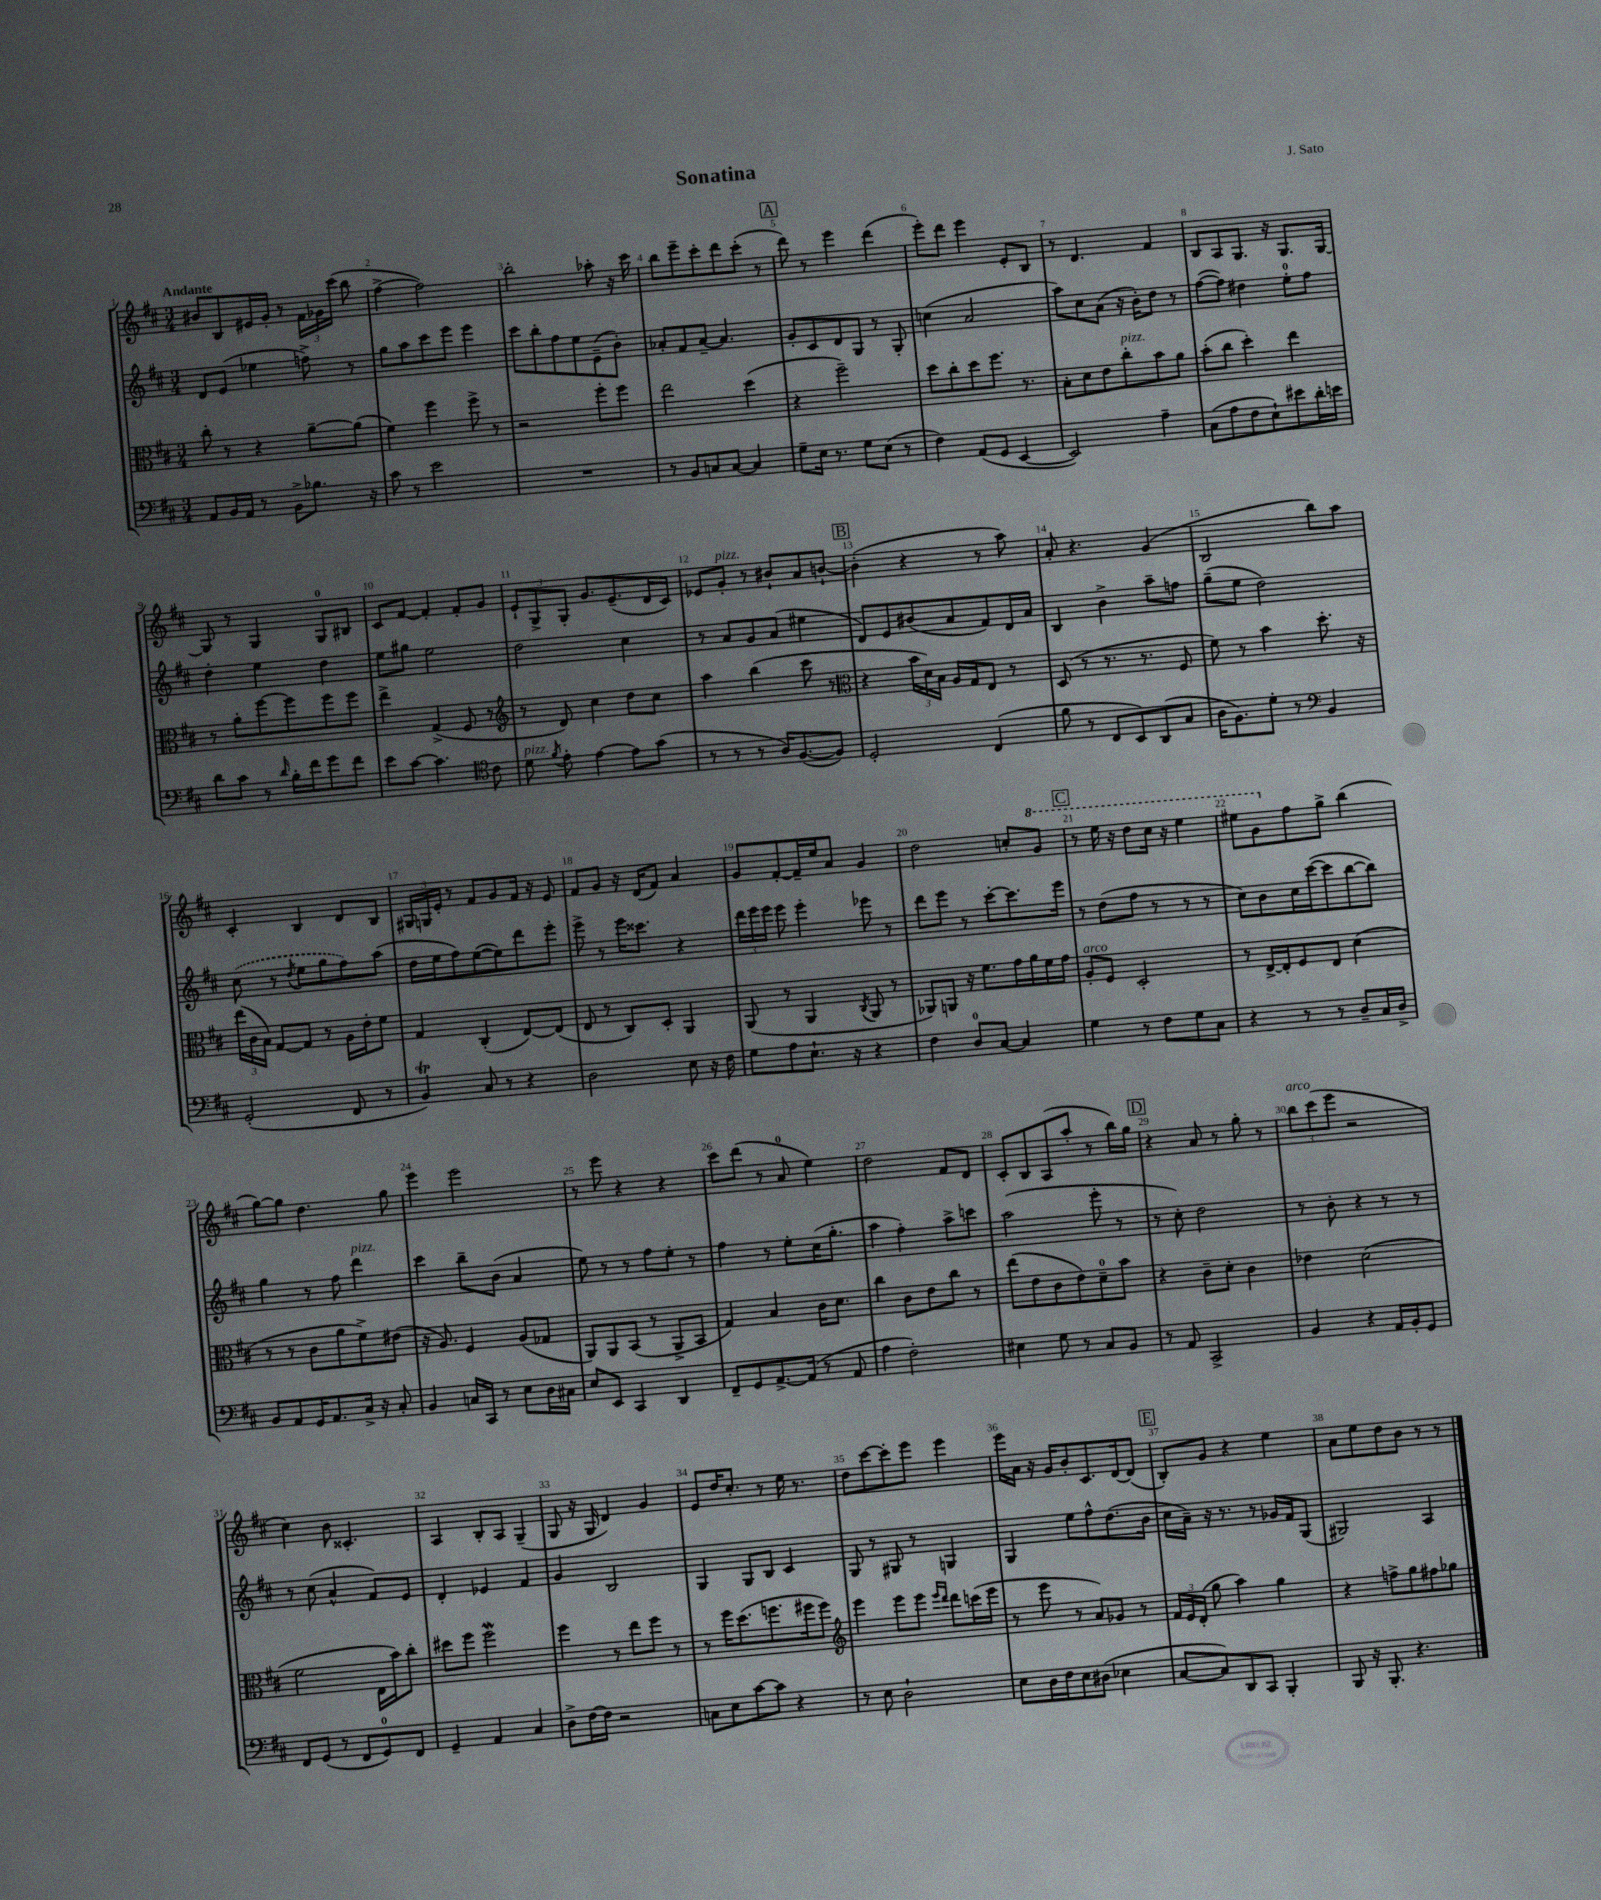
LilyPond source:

\header { title = "Sonatina" composer = "J. Sato" }
<<
\new StaffGroup <<
\new Staff = "s0" {
    \clef treble \key d \major \numericTimeSignature \time 3/4 \tempo "Andante"
    \autoBeamOff bis'8[ b8 eis'16 g'16]-. r8 \tuplet 3/2 { fis'16[ ges'16 cis'''16]( } b''8 |
    fis''4~-> fis''2) |
    b''2-. aes''8-. r16 cis'''16 |
    b''8[ e'''8-- cis'''8-. d'''8 cis'''8]-.( r8 |
    \mark \markup { \box "A" } d'''8) r8 e'''4 d'''4( |
    e'''8[-.) d'''8] e'''4 e'8[-. b8] |
    r8 d'4. fis'4 |
    b8[ a8 g8.] r16 g8.[ g16]~ |
    g8 r8 g4 g8[-0 bis8] |
    cis'8[ fis'8]~ fis'4-. fis'8[-. g'8] |
    \tuplet 3/2 { e'8[-! g8-> g8]-. } g'8.[ e'8.--( d'16 cis'16]) |
    ees'8[ g'8]-.^\markup { \italic "pizz." } r8 bis'8[-! a'8 b'8]~-! |
    \mark \markup { \box "B" } b'4-.( r4 r8 a''8) |
    a'8-. r4. g'4( |
    b2 b''8[) a''8] |
    cis'4-. b4 d'8[ b8] |
    \tuplet 3/2 { gis16[ g16 e'16]-. } r8 fis'8[ g'8 fis'16] r16 e'8 |
    fis'8[ g'8] r16 d'16[( fis'8]) a'4 |
    g'8[ fis'8~-. fis'16-- e''16 a'8] g'4 |
    d''2 c''8[-. \ottava #1 g''8] |
    \mark \markup { \box "C" } r8 e'''16 r16 d'''8[ cis'''16] r16 e'''4 |
    eis'''8[ g''8 \ottava #0 fis''8 g''8]-> b''4( |
    g''8[~) g''8] d''4. g''8 |
    e'''4 e'''2 |
    r8 e'''8 r4 r4 |
    cis'''8[ d'''8]( r8 a'8-0 e''4) |
    d''2 fis'8[ d'8] |
    cis'8[-. b8 a8( a''8]-. r8 b''16[) g''16] |
    \mark \markup { \box "D" } r4 a'8 r8 g''8-. r8 |
    \tuplet 3/2 { b''8[^\markup { \italic "arco" } cis'''8( e'''8] } r2 |
    cis''4) b'8 cisis'4.-. |
    a4 b8[-. a8] g4--( |
    g8 r16 g16 d'4) g'4 |
    e'8[ d''16 cis''8.]-. r8 e''16 r8. |
    d''8[ cis'''8~ cis'''8-. e'''8] e'''4 |
    e'''16[ a'16] r16 g'16[ b'8-. cis'8. d'16~ d'8]( |
    \mark \markup { \box "E" } b8[-.) g'8] r4 e''4 |
    a'8[ e''8 d''8 b'8] r8 r8 \bar "|." |
}
\new Staff = "s1" {
    \clef treble \key d \major \numericTimeSignature \time 3/4
    \autoBeamOff d'8[ e'8]( ees''4 f''8->) r8 |
    g''8[ a''8 cis'''8 e'''8] e'''4 |
    cis'''8[ b''8-. fis''8 e''8 e'8--( b'8]-.) |
    aes'8[-. fis'8 aes'8]~-- aes'4. |
    \mark \markup { \box "A" } g'8[-. cis'8 d'8 g8] r8 g8-. |
    c''4( a'2 |
    a''8[) cis''8 a'8]( r16 b'16[-.) d''8] r8 |
    fis''8[~( fis''8]) dis''4 e''8[-0-. fis''8] |
    d''4-. e''4 d''4 |
    e''8[ gis''8] e''2 |
    d''2 cis''4 |
    r8 a'8[ g'8 a'8]( eis''4 |
    \mark \markup { \box "B" } d'8[) e'8 bis'8( a'8 fis'8) d'16 a'16] |
    b4 b'4-> a''8[-- f''8] |
    g''8[--( e''8] d''2) |
    \once \slurDashed cis''8( r8 \acciaccatura { d''8 } e''8[ g''8 fis''8) a''8]( |
    d''16[ e''16 fis''8) e''8~( e''8) d'''8 e'''8]-. |
    e'''8-> r8 e'''16[ cisis'''8.] r4 |
    \tuplet 3/2 { d'''16[ e'''16 e'''16] } e'''8 e'''4-. ees'''8 r8 |
    d'''8[ e'''8] r8 cis'''8[~-. cis'''8. e'''16] |
    \mark \markup { \box "C" } r8 d''8[( fis''8] r8 r8 r8 |
    cis''8[) b'8 cis''16 cis'''16~( cis'''8 b''8~ b''8]) |
    g''4 r8 fis''8 d'''4^\markup { \italic "pizz." } |
    cis'''4 b''8[-- b'8]( a'4 |
    e''8) r8 r8 fis''8[ e''8]-. r8 |
    fis''4 r8 e''8[-. cis''16( g''8.]-. |
    a''4 fis''4-.) a''8[-> c'''8] |
    a''2( e'''8-. r8 |
    \mark \markup { \box "D" } r8 cis''8-.) d''2 |
    r8 b'8-. r4 r8 r8 |
    r8 cis''8( a'4-^ fis'8[) e'8] |
    d'4-. ees'4 fis'4 |
    g'4 b2 |
    g4 g8[ b8] cis'4 |
    g8 r8 gis8 r8 g4 |
    g4 e''8[ fis''8-^ d''8.( b'16] |
    \mark \markup { \box "E" } cis''16[ a'16]--) r16 r8. r8 ges'16[ fis'16 g8]( |
    gis2) a4 \bar "|." |
}
\new Staff = "s2" {
    \clef alto \key d \major \numericTimeSignature \time 3/4
    \autoBeamOff cis''8-. r8 r4 a'8[~-- a'8]( |
    fis'4) fis''4 fis''8-> r8 |
    r2 fis''8[-. fis''8] |
    e''2 d''4( |
    \mark \markup { \box "A" } r4 fis''2--) |
    d''8[ cis''8-. d''8 fis''8.] r8. |
    b8[-. d'8 e'8 cis''8-.^\markup { \italic "pizz." } b'8 a'8] |
    b'8[-.( cis''8] d''4-.) e''4 |
    r8 a'8[-. fis''8~ fis''8 fis''8 fis''8] |
    e''4-> g4->( fis8 r8 |
    \clef treble r8 d'8) cis''4 d''8[ cis''8] |
    a''4 b''4( cis'''8 r8 |
    \mark \markup { \box "B" } \clef alto r4 \tuplet 3/2 { b'16[ d'16) b16] } a16[ g16 e8] r8 |
    d8( r8 r8. r8. fis8 |
    fis'8) r8 b'4 d''8.-. r16 |
    \tuplet 3/2 { e''16[( cis'16 b16]) } g8[~ g8] r8 a16[ e'16-. fis'8] |
    g4 cis4-.( e8[~) e8]( |
    e8 r8 cis8[) d8]-. a,4 |
    a,8( r8 a,4 \acciaccatura { cis8 } a,8 r8 |
    aes,8[) a,8] r16 fis'8.[ g'16 a'16 fis'16 g'16] |
    \mark \markup { \box "C" } a8[-.^\markup { \italic "arco" } fis8] d2-. |
    r8 e16[~-> e16-. fis8 e8] d'4( |
    r8 r8 cis'8[ a'8 fis'8->) eis'8]( |
    r16 a8.) fis4 a8[( ges8] |
    a,8[) a,8 b,8]( r8 a,8[-> b,8] |
    g4) b4 cis'16[ d'8.] |
    cis''4 cis'8[ e'8 cis''8] r8 |
    e''8[( e'8 cis'8 e'8) d'8-0-- b'8] |
    \mark \markup { \box "D" } r4 cis'8[-- d'8]-. cis'4 |
    ees'4 d'2( |
    fis'2 e16[ b'16) cis''8]-. |
    dis''8[ fis''8] fis''2\mordent |
    fis''4 r8 e''8[ fis''8] r8 |
    r8 fis''16[ d''8.( f''8. fis''16 fis''8]) |
    \clef treble e'''4 e'''8[ e'''8] \grace { e'''16[ d'''16] } d'''8[ c'''16( e'''16] |
    r8 e'''8 r8 a'8[) ges'8] r8 |
    \mark \markup { \box "E" } \tuplet 3/2 { fis'16[ e'16 d'16]-.( } g''8 a''4) g''4 |
    r4 f''8[-> g''8 fis''8 ges''8] \bar "|." |
}
\new Staff = "s3" {
    \clef bass \key d \major \numericTimeSignature \time 3/4
    \autoBeamOff a,8[ b,16 a,16] r8 b,8[-> bes8.] r16 |
    cis'8 r8 e'2 |
    R2. |
    r8 b,8[ c8 c8]~ c4 |
    \mark \markup { \box "A" } g8[-- e16] r8. g8[ e8]( r8 |
    fis4) a,8[( g,8] e,4~ |
    e,2) a4-- |
    cis8[( a8 fis8 e8-!) eis'8 d'16-. e'16] |
    d'8[ cis'8] r8 \grace { d'16 } b16[-. fis'16 g'8 fis'8] |
    e'8[ cis'8]~ cis'4. \clef tenor cis'8 |
    d'8^\markup { \italic "pizz." } \acciaccatura { fis'8 } e'8-. e'4~ e'8[ g'8]( |
    r8 r8 r8 a16[) fis8.~( fis8]) |
    \mark \markup { \box "B" } d2-. cis4( |
    fis'8 r8 cis8[ b,8) a,8( g8] |
    a16[ fis8.) d'8]-. r8 \clef bass b,4 |
    g,2-.( fis,8 r8 |
    b,4\trill) cis8 r8 r4 |
    d2 e8 r16 fis16 |
    g8[ a8 e8.]-! r16 r4 |
    fis4 d8[-0 cis8]~ cis4 |
    \mark \markup { \box "C" } g4 r8 fis8[ g8 cis8] |
    r4 r8 r8 d8[-- cis16 d16]-> |
    b,8[ a,8 g,16 a,8. cis16]-> r16 cis8-. |
    b,4 c16[ cis,16] r8 e8[ d16 cis16] |
    e8[ e,8] cis,4 d,4 |
    fis,8[-- g,8 a,8.~-> a,16]( r8 a,8 |
    a4 fis2-.) |
    eis4 g8 r8 cis8[ b,8] |
    \mark \markup { \box "D" } r8 a,8 cis,2-> |
    b,4 r4 a,16[ b,16-. g,8] |
    fis,8[ g,8]( r8 fis,8[ g,8-0) fis,8] |
    g,4-- a,4 cis4 |
    d8[-> fis16~ fis16] r2 |
    c8[ e8 cis'8~ cis'8] r4 |
    r8 e8 d2-! |
    e8[ d16 fis16 e8 dis8]( ees4 |
    \mark \markup { \box "E" } cis8[~ cis8) d,8 cis,8] b,,4-. |
    b,,8 r16 b,,8.-. r4. \bar "|." |
}
>>
>>
\layout { \context { \Score \override BarNumber.break-visibility = ##(#f #t #t) barNumberVisibility = #all-bar-numbers-visible } }
